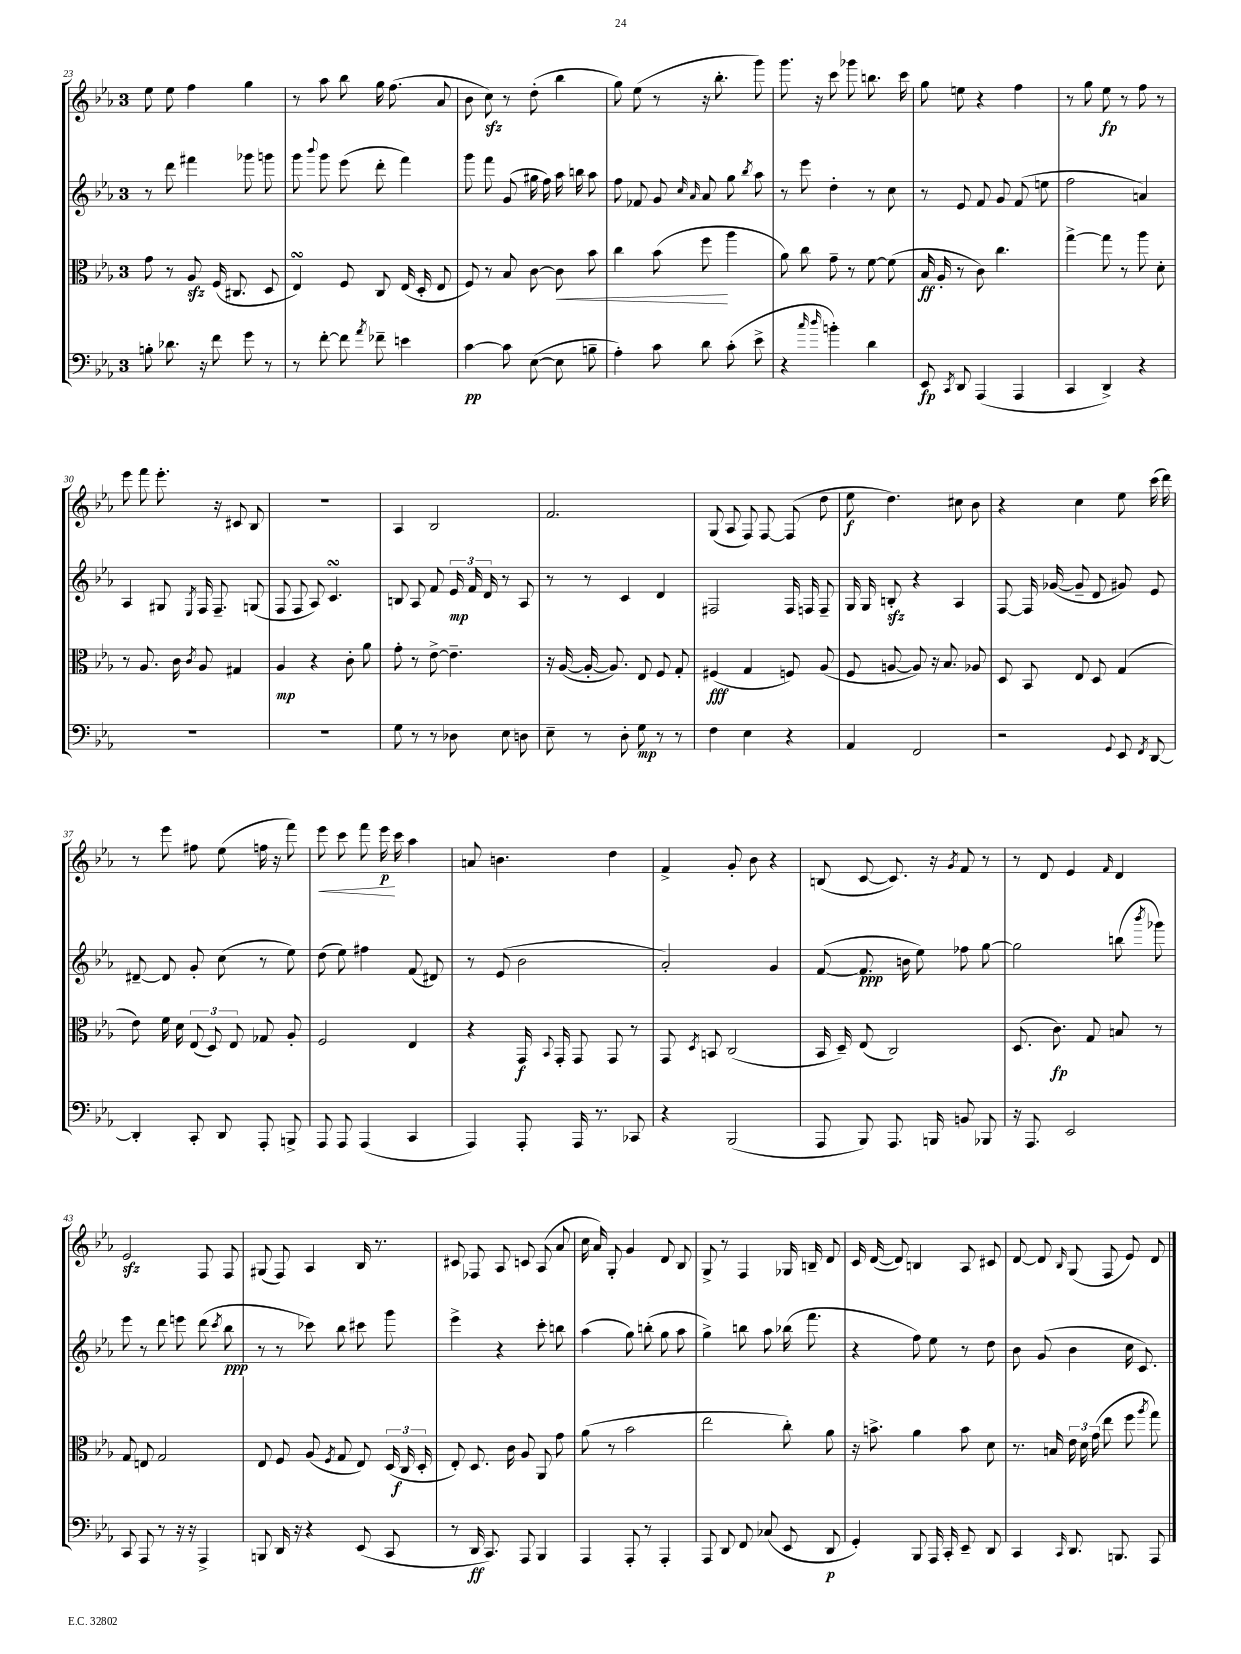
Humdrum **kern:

**kern	**kern	**kern	**kern
*staff4	*staff3	*staff2	*staff1
*clefF4	*clefC3	*clefG2	*clefG2
*k[b-e-a-]	*k[b-e-a-]	*k[b-e-a-]	*k[b-e-a-]
*M3/4	*M3/4	*M3/4	*M3/4
8B'	8g	8r	8ee-
8.d-	8r	8ddd	8ee-
.	8A-	4fff#	4ff
16r	.	.	.
8f	(16F	.	.
.	8.C#	.	.
8g	.	8ggg-	4gg
8r	8D	8ggg	.
=	=	=	=
8r	4E-)	8ggg	8r
.	.	8qqbbb-	.
[8f'	.	8ggg	8aa-
8f]	8F	(8eee-	8bb-
8qa-	.	.	.
8f-~	8C	8ddd'	16gg
.	.	.	(8.ff
4e	(16E-	4fff)	.
.	16D'	.	.
.	8E-	.	8a-
=	=	=	=
[4c	8F)	8ggg	8b-
.	8r	8fff	8cc)
8c]	8B-	(8g	8r
([8E-	[8c	16gg#	(8dd'
.	.	16ff)	.
8E-]	8c]	16aa-	4bb-
.	.	16bb	.
8B~	8b-	8aa-	.
=	=	=	=
4A-')	4cc	8ff	8gg)
.	.	8f-	(8ee-
8c	(8b-	8g	8r
.	.	16qqcc	.
.	.	16qqa-	.
8d	8ff	8a-	16r
.	.	.	8.bb-'
(8c'	4aa-	8gg	.
.	.	8qbb-	.
8e-^	.	8aa-	8ggg)
=	=	=	=
4r	8a-)	8r	8.ggg
.	8cc	8eee-	.
.	.	.	16r
16qqcc	.	.	.
16qqdd	.	.	.
4b')	8g~	4dd'	8ccc
.	8r	.	8ggg-
4d	[8f	8r	8.bb
.	(8f]	8cc	.
.	.	.	16ccc
=	=	=	=
8EE-	16B-	8r	8gg
.	16A-'	.	.
8qCC	.	.	.
8DD	8r	8e-	8ee
(4AAA-	8c)	8f	4r
.	4.cc	8g	.
4AAA-	.	(8f	4ff
.	.	8ee	.
=	=	=	=
4CC	[4gg^	2ff	8r
.	.	.	8gg
4DD^)	8gg]	.	8ee-
.	8r	.	8r
4r	8aa-	4a)	8ff
.	8d'	.	8r
=	=	=	=
2.r	8r	4A-	8eee-
.	8.A-	.	8fff
.	.	8G#	8.eee-'
.	16c	.	.
.	8qc	8qE-	.
.	8A-	16F	.
.	.	8.F~	16r
.	4G#	.	8c#
.	.	(8G	8B-
=	=	=	=
2.r	4A-	8F	2.r
.	.	8F	.
.	4r	8A-)	.
.	.	4.c	.
.	8c'	.	.
.	8a-	.	.
=	=	=	=
8G	8g'	8B	4A-
8r	8r	8A-	.
8r	[8e-^	8f	2B-
8D-	4.e-~]	24e-	.
.	.	24f	.
.	.	24d	.
8E-	.	8r	.
8D	.	8A-	.
=	=	=	=
8E-~	16r	8r	2.f
.	([16A-	.	.
8r	16A-'_	8r	.
.	8.A-])	.	.
8D'	.	4c	.
8G	8E-	.	.
8r	8F	4d	.
8r	8G'	.	.
=	=	=	=
4F	(4F#	2F#	(8G
.	.	.	8A-
4E-	4G	.	8F)
.	.	.	[8F
4r	8F)	16F#	(8F]
.	.	16F	.
.	(8A-	8F~	8dd
=	=	=	=
4AA-	8F	16G	8ee-
.	.	16G	.
.	[8A	8B'	4.dd)
2FF	8A])	4r	.
.	16r	.	.
.	8.B-	.	.
.	.	4A-	8cc#
.	8A-	.	8b-
=	=	=	=
2r	8D	[8F	4r
.	8BB-	16F]	.
.	.	([16g-	.
.	8E-	8g-~]	4cc
.	8D	8d	.
8qqGG	.	.	.
8EE-	(4G	8g#)	8ee-
8qFF	.	.	.
[8DD	.	8e-	(16ccc
.	.	.	16ddd)
=	=	=	=
4DD']	8e-)	[8d#~	8r
.	16f	8d#]	8eee-
.	16d	.	.
8CC'	(12E-	8g'	8ff#
.	12D)	.	.
8DD	.	(8cc	(8ee-
.	12E-	.	.
8AAA-'	8G-	8r	16ff
.	.	.	16r
8BBB^	8A-'	8ee-)	8fff)
=	=	=	=
8AAA-	2F	(8dd	8eee-
8AAA-	.	8ee-)	8ccc
(4AAA-	.	4ff#	8fff
.	.	.	16eee-
.	.	.	16ccc
4CC	4E-	(8f	4aa-
.	.	8d#)	.
=	=	=	=
4AAA-)	4r	8r	8a
.	.	(8e-	4.b
8AAA-'	16GG	2b-	.
.	8qqBB-	.	.
.	16GG'	.	.
16AAA-	8GG	.	.
8.r	.	.	.
.	8GG	.	4dd
8CC-	8r	.	.
=	=	=	=
4r	8GG	2a-')	4f^
.	8qD	.	.
.	8BB	.	.
(2BBB-	(2C	.	8g'
.	.	.	8b-
.	.	4g	4r
=	=	=	=
8AAA-	16BB-	([8f	(8B
.	16D~)	.	.
8BBB-)	(8E-	8.f]	[8c
8.AAA-	2C)	.	8.c])
.	.	16b	.
.	.	8ee-)	.
16BBB	.	.	16r
.	.	.	8qg
8BB	.	8ff-	8f
8BBB-	.	[8gg	8r
=	=	=	=
16r	(8.D	2gg]	8r
8.AAA-	.	.	.
.	.	.	8d
.	8.c)	.	.
2EE-	.	.	4e-
.	8G	.	.
.	.	.	16qqf
.	8B	(8bb	4d
.	.	8qbbb-	.
.	8r	8ggg-)	.
=	=	=	=
8CC	8G	8eee-	2e-
8AAA-	8E	8r	.
8r	2G	8ddd	.
16r	.	8eee	.
16r	.	.	.
4AAA-^	.	(8ddd	8F
.	.	8qccc	.
.	.	8bb-	8F
=	=	=	=
8BBB	8E-	8r	(8G#
16DD	8F	8r	8F)
16r	.	.	.
4r	(8A-	8ccc-)	4A-
.	8qF	.	.
.	8G	8bb-	.
(8EE-	8E-)	8ccc#	16B-
.	.	.	8.r
8CC	(24D	8ggg	.
.	24C	.	.
.	24D'	.	.
=	=	=	=
8r	8E-')	4eee-^	8c#
16DD	8.D	.	8F-
8.CC)	.	.	.
.	.	4r	8A-
.	16c	.	.
8AAA-	8A-	.	8c
4BBB-	8AA-	8ccc'	(8A-
.	8g	8bb	8a-
=	=	=	=
4AAA-	(8a-	(4aa-	16cc
.	.	.	16a-)
.	8r	.	8G'
8AAA-'	2b-	8gg)	4g
8r	.	(8bb'	.
4AAA-'	.	8gg	8d
.	.	8aa-	8B-
=	=	=	=
8AAA-	2ee-	4gg^)	8G^
8DD	.	.	8r
8FF	.	8bb	4F
(8C-	.	8aa-	.
8EE-	8cc')	(16bb-	16G-
.	.	8.fff	16B~
8DD	8a-	.	8d
=	=	=	=
4GG')	16r	4r	16c
.	8.b^	.	([16d
.	.	.	8d])
8BBB-	4a-	8ff)	4B
16AAA-	.	8ee-	.
16CC'	.	.	.
8EE-~	8b	8r	8A-
8DD	8d	8dd	8c#
=	=	=	=
4CC	8.r	8b-	[8d
.	.	(8g	8d]
.	16B	.	.
16qqCC	.	.	16qqB-
8.DD	24e-	4b-	(8G
.	24d	.	.
.	(24g	.	.
.	8ee-	.	8F
8.BBB	.	.	.
.	8ff	16cc	8e-)
.	.	8.c)	.
.	8qaa-	.	.
8AAA-	8gg)	.	8d
==	==	==	==
*-	*-	*-	*-
